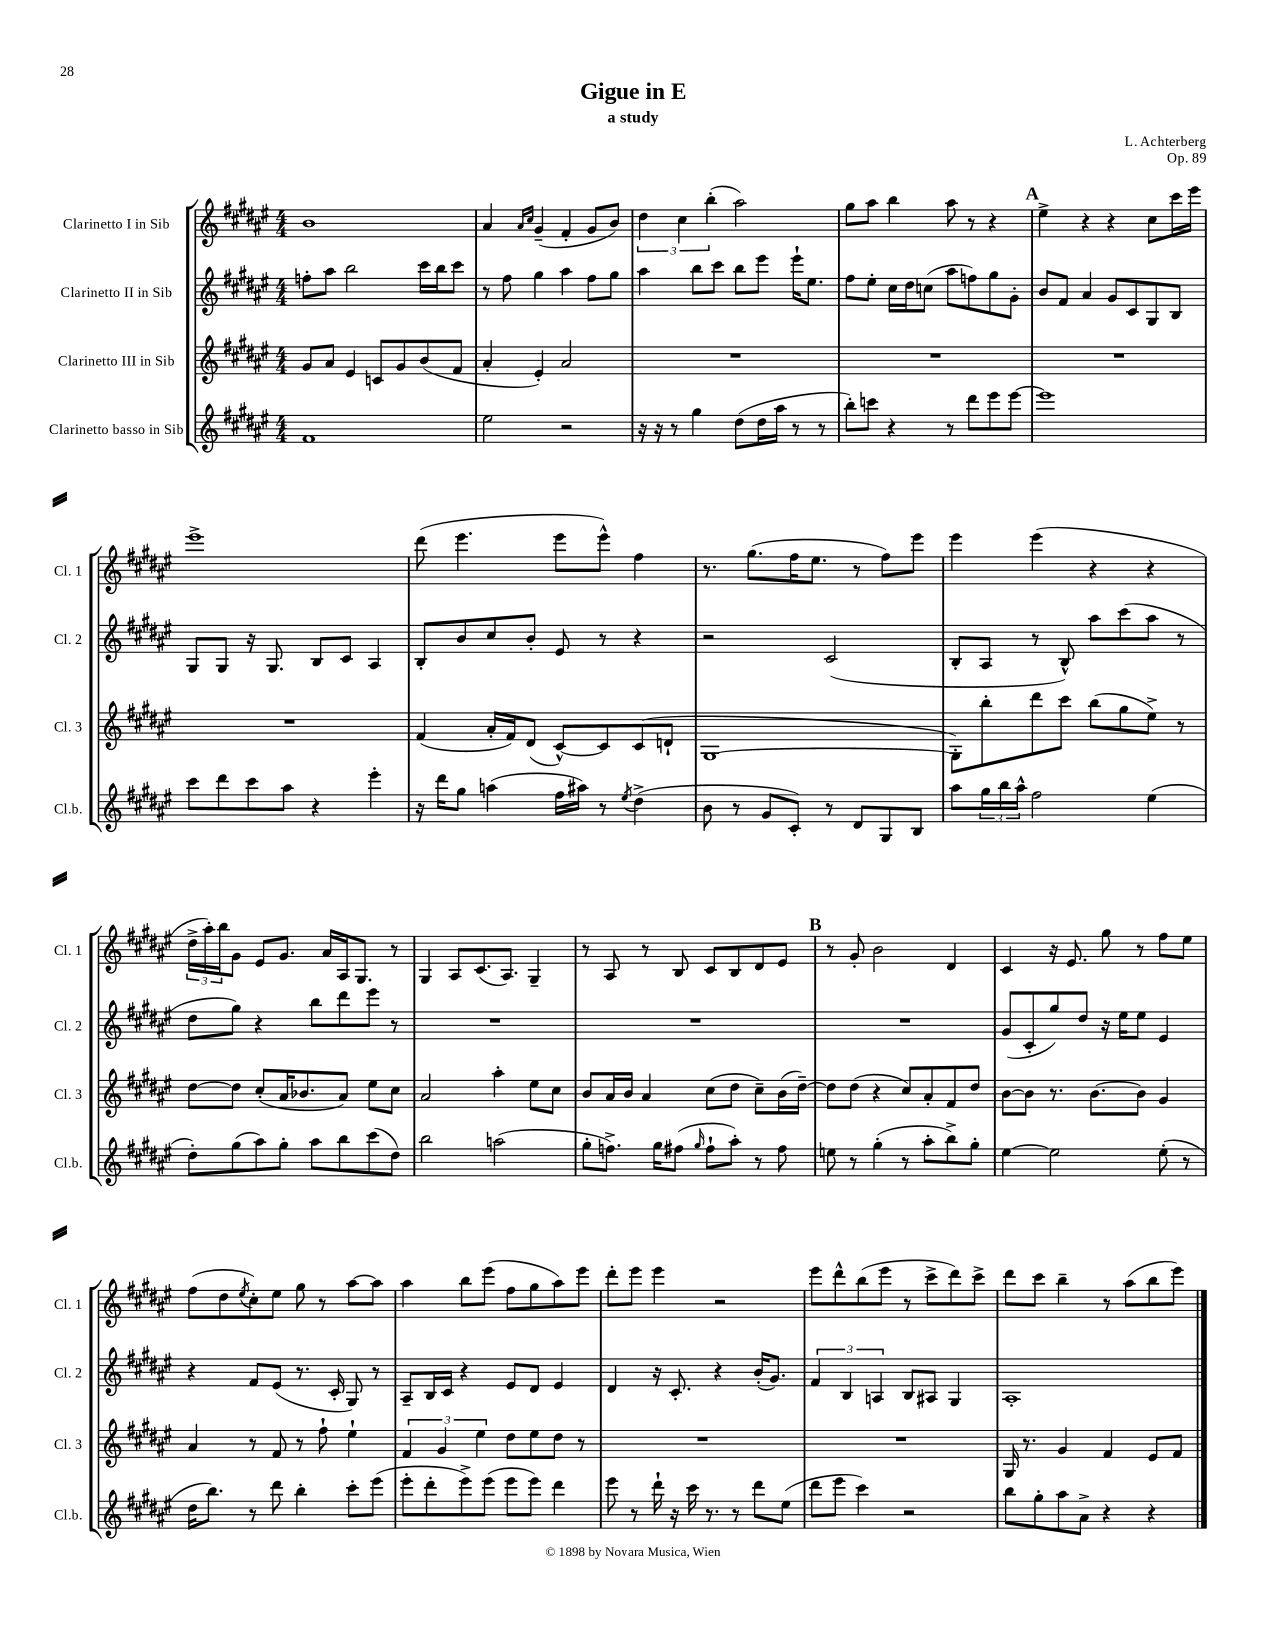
\header { title = "Gigue in E" composer = "L. Achterberg" subtitle = "a study" opus = "Op. 89" }
<<
\new StaffGroup <<
\new Staff = "s0" \with { instrumentName = "Clarinetto I in Sib" shortInstrumentName = "Cl. 1" } {
    \clef treble \key fis \major \numericTimeSignature \time 4/4
    b'1 |
    ais'4 \grace { ais'16 cis''16 } gis'4--( fis'4-. gis'8 b'8) |
    \tuplet 3/2 { dis''4 cis''4 b''4-.( } ais''2) |
    gis''8 ais''8 b''4 ais''8 r8 r4 |
    \mark \markup { \bold "A" } eis''4-> r4 r4 cis''8 cis'''16 eis'''16 |
    eis'''1-> |
    dis'''8( eis'''4. eis'''8 eis'''8-^) fis''4 |
    r8. gis''8.( fis''16 eis''8. r8 fis''8) eis'''8 |
    eis'''4 eis'''4( r4 r4 |
    \tuplet 3/2 { dis''16-> ais''16-.) b''16 } gis'8 eis'8 gis'8. ais'16 ais16 gis8. r8 |
    gis4 ais8 cis'8.( ais8.) gis4-- |
    r8 ais8 r8 b8 cis'8 b8 dis'8 eis'8 |
    \mark \markup { \bold "B" } r8 gis'8-. b'2 dis'4 |
    cis'4 r16 eis'8. gis''8 r8 fis''8 eis''8 |
    fis''8( dis''8 \acciaccatura { eis''8 } cis''8-.) eis''8 gis''8 r8 ais''8~ ais''8 |
    ais''4 b''8 eis'''8( fis''8 gis''8 ais''8) eis'''8 |
    dis'''8-. eis'''8 eis'''4 r2 |
    eis'''8 dis'''8-^ b''8( eis'''8 r8 cis'''8-> dis'''8) cis'''8-> |
    dis'''8 cis'''8 b''4-- r8 ais''8( b''8 eis'''8) \bar "|." |
}
\new Staff = "s1" \with { instrumentName = "Clarinetto II in Sib" shortInstrumentName = "Cl. 2" } {
    \clef treble \key fis \major \numericTimeSignature \time 4/4
    f''8-. ais''8 b''2 cis'''16 b''16 cis'''8 |
    r8 fis''8 gis''4 ais''4 fis''8 gis''8 |
    ais''4 b''8 cis'''8 b''8 eis'''8 eis'''16-! eis''8. |
    fis''8 eis''8-. cis''16 dis''16 c''8( ais''8 f''8) gis''8 gis'8-. |
    \mark \markup { \bold "A" } b'8 fis'8 ais'4 gis'8 cis'8 gis8 b8 |
    gis8 gis8 r16 gis8. b8 cis'8 ais4 |
    b8-. b'8 cis''8 b'8-. eis'8 r8 r4 |
    r2 cis'2( |
    b8-. ais8 r8 b8-^) ais''8 cis'''8( ais''8 r8 |
    dis''8 gis''8) r4 b''8 dis'''8 eis'''8 r8 |
    R1 |
    R1 |
    \mark \markup { \bold "B" } R1 |
    gis'8( cis'8-. gis''8) dis''8 r16 eis''16 eis''8 eis'4 |
    r4 fis'8 eis'8( r8. cis'16-. gis8) r8 |
    ais8-- b16 cis'16 r4 eis'8 dis'8 eis'4 |
    dis'4 r16 cis'8.-. r4 b'16-.( gis'8.) |
    \tuplet 3/2 { fis'4 b4 a4 } b8 ais8 gis4 |
    ais1-. \bar "|." |
}
\new Staff = "s2" \with { instrumentName = "Clarinetto III in Sib" shortInstrumentName = "Cl. 3" } {
    \clef treble \key fis \major \numericTimeSignature \time 4/4
    gis'8 ais'8 eis'4 c'8 gis'8 b'8( fis'8 |
    ais'4-. eis'4-.) ais'2 |
    R1 |
    R1 |
    \mark \markup { \bold "A" } R1 |
    R1 |
    fis'4( ais'16-. fis'16) dis'8( cis'8~-^) cis'8 cis'8( d'8-! |
    gis1~ |
    gis8-.) b''8-. dis'''8 cis'''8 b''8( gis''8 eis''8->) r8 |
    dis''8~ dis''8 cis''8-.( ais'16 bes'8. ais'8) eis''8 cis''8 |
    ais'2 ais''4-. eis''8 cis''8 |
    b'8 ais'16 b'16 ais'4 cis''8( dis''8 cis''8--) b'16( dis''16~--) |
    \mark \markup { \bold "B" } dis''8 dis''8( r4 cis''8) ais'8-. fis'8 dis''8 |
    b'8~ b'8 r8. b'8.~ b'8 gis'4 |
    ais'4 r8 fis'8 r8 fis''8-! eis''4-! |
    \tuplet 3/2 { fis'4 gis'4 eis''4 } dis''8 eis''8 dis''8 r8 |
    R1 |
    R1 |
    gis16 r8. gis'4 fis'4 eis'8 fis'8 \bar "|." |
}
\new Staff = "s3" \with { instrumentName = "Clarinetto basso in Sib" shortInstrumentName = "Cl.b." } {
    \clef treble \key fis \major \numericTimeSignature \time 4/4
    fis'1 |
    eis''2 r2 |
    r16 r16 r8 gis''4 dis''8( dis''16 ais''16 r8 r8 |
    b''8-.) c'''8 r4 r8 dis'''8 eis'''8 eis'''8~ |
    \mark \markup { \bold "A" } eis'''1 |
    cis'''8 dis'''8 cis'''8 ais''8 r4 eis'''4-. |
    r16 dis'''16 gis''8 a''4( fis''16 ais''16) r8 \acciaccatura { eis''8 } dis''4->( |
    b'8 r8 gis'8 cis'8-.) r8 dis'8 gis8 b8 |
    ais''8 \tuplet 3/2 { gis''16 b''16 ais''16-^ } fis''2 eis''4( |
    dis''8-.) gis''8( ais''8) gis''8-. ais''8 b''8 cis'''8( dis''8) |
    b''2 a''2( |
    gis''8-. f''8.->) gis''16 fis''8( \grace { gis''16 } fis''8-! ais''8-.) r8 fis''8 |
    \mark \markup { \bold "B" } e''8 r8 gis''4-.( r8 ais''8-. b''8->) gis''8-. |
    eis''4~ eis''2 eis''8-.( r8 |
    dis''16 b''8.) r8 dis'''8 b''4-. cis'''8-. eis'''8( |
    eis'''8-. dis'''8-. eis'''8->) eis'''8( eis'''8 eis'''8) dis'''4 |
    eis'''8 r8 dis'''16-! r16 cis'''16 r8. r8 dis'''8 eis''8( |
    dis'''8 eis'''8 cis'''4) r2 |
    b''8 gis''8-. ais''8 ais'8-> r4 r4 \bar "|." |
}
>>
>>
\layout { \context { \Score \remove "Bar_number_engraver" } }
